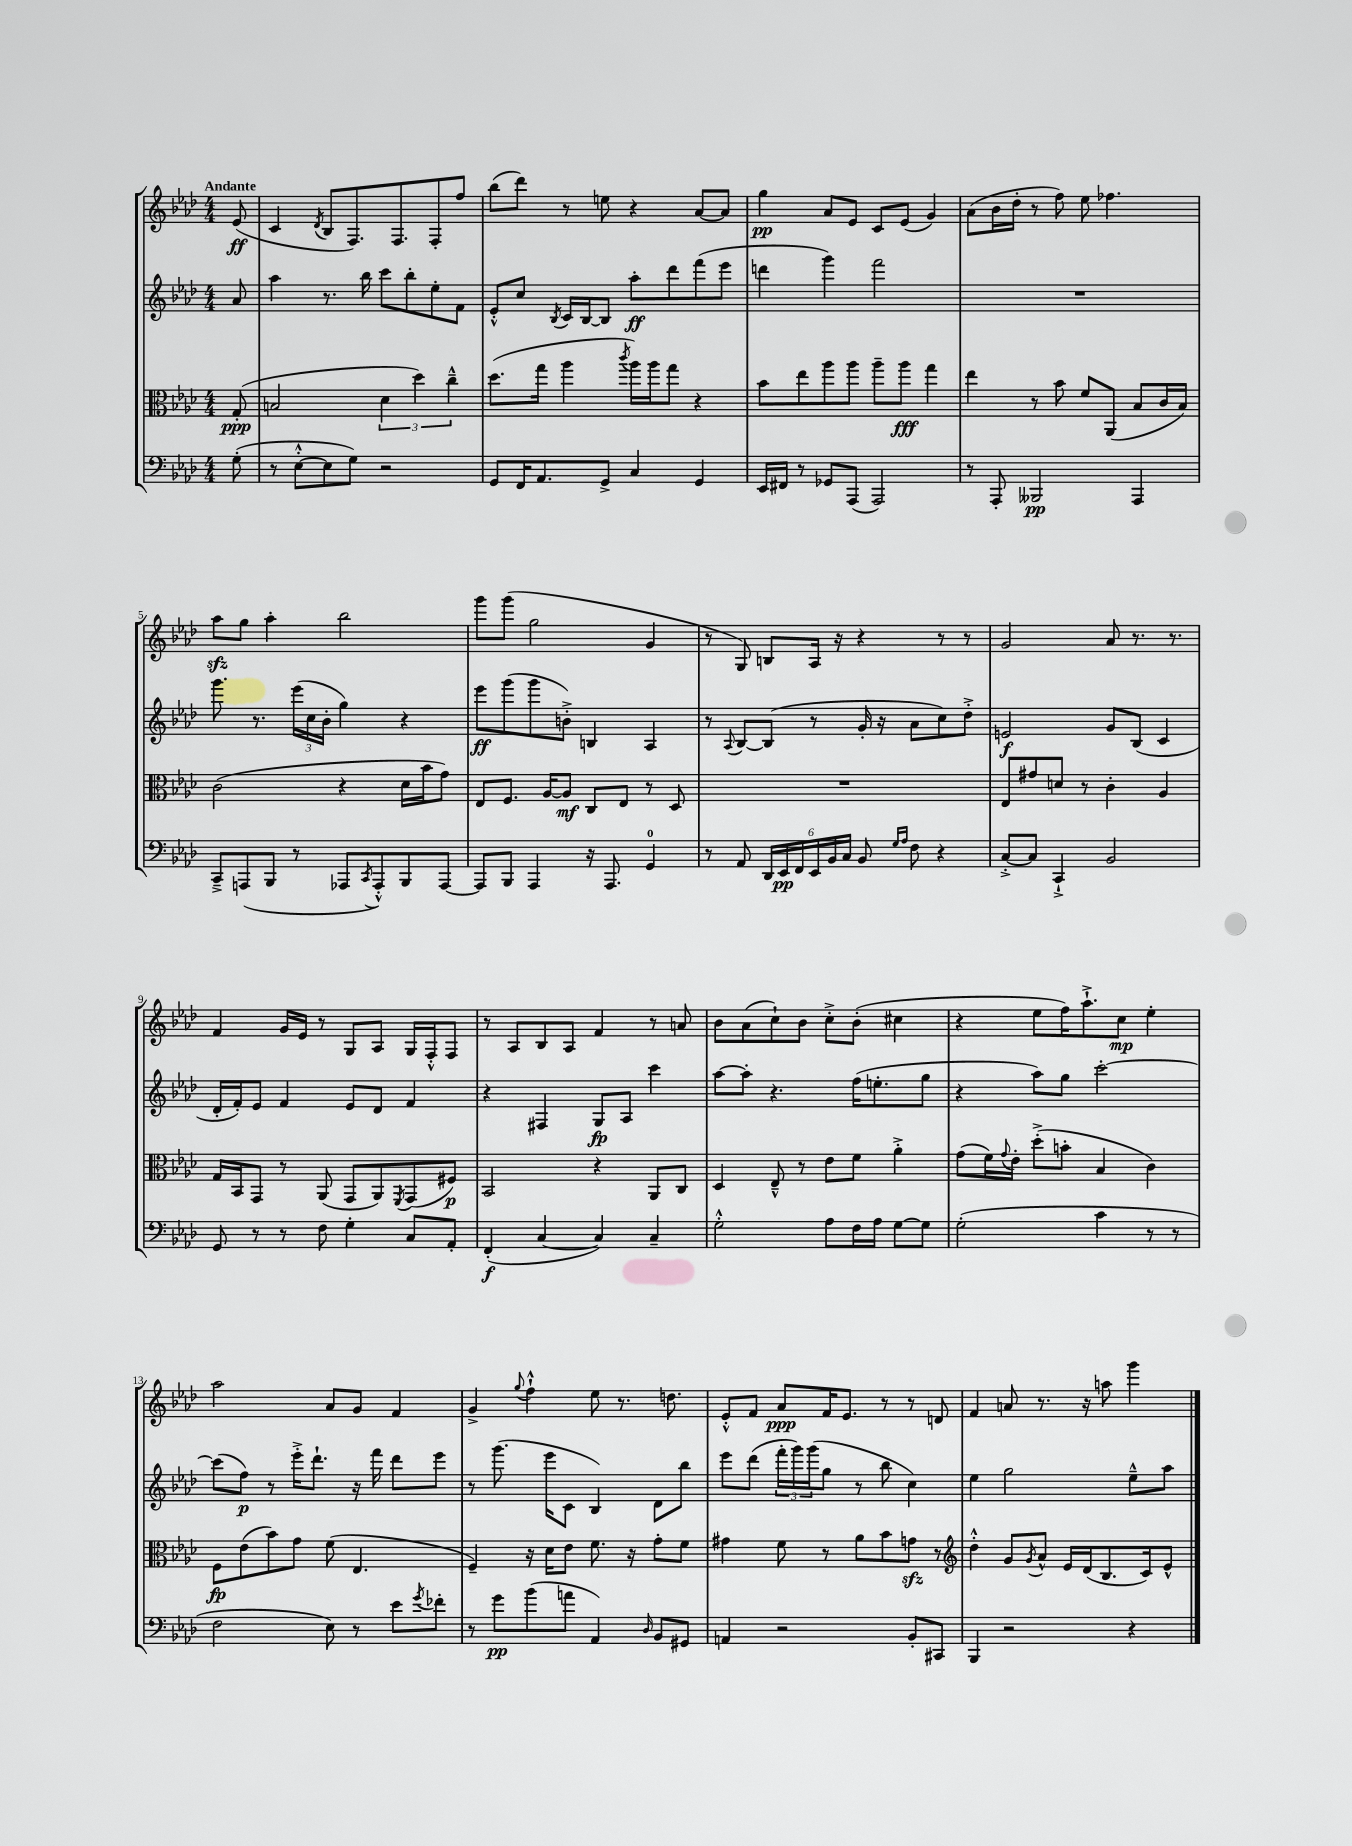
<<
\new StaffGroup <<
\new Staff = "s0" {
    \clef treble \key aes \major \numericTimeSignature \time 4/4 \partial 8 \tempo "Andante"
    ees'8\ff( |
    c'4 \acciaccatura { des'8 } bes8 f8.) f8. f8-. f''8 |
    bes''8( des'''8) r8 e''8 r4 aes'8~ aes'8 |
    g''4\pp aes'8 ees'8 c'8 ees'8( g'4) |
    aes'8( bes'16 des''16-. r8 f''8) ees''8 fes''4. |
    aes''8\sfz g''8 aes''4-. bes''2 |
    g'''8 g'''8( g''2 g'4 |
    r8 g8) b8 aes16 r16 r4 r8 r8 |
    g'2 aes'8 r8. r8. |
    f'4 g'16 ees'16 r8 g8 aes8 g16 f16-.-^ f8 |
    r8 aes8 bes8 aes8 f'4 r8 a'8 |
    bes'8 aes'8( c''8-!) bes'8 c''8-.-> bes'8-.( cis''4 |
    r4 ees''8 f''16) aes''8.-!-> c''8\mp ees''4-. |
    aes''2 aes'8 g'8 f'4 |
    g'4-> \appoggiatura { g''8 } f''4-!-^ ees''8 r8. d''8. |
    ees'8-.-^ f'8 aes'8\ppp f'16 ees'8. r8 r8 d'8 |
    f'4 a'8 r8. r16 a''8 g'''4 \bar "|." |
}
\new Staff = "s1" {
    \clef treble \key aes \major \numericTimeSignature \time 4/4 \partial 8
    aes'8 |
    aes''4 r8. bes''16 c'''8 bes''8-. ees''8-. f'8 |
    ees'8-.-^ c''8 \acciaccatura { bes8 } c'16 bes16~ bes8 aes''8-.\ff des'''8 f'''8( ees'''8 |
    d'''4 g'''4) f'''2 |
    R1 |
    g'''8. r8. \tuplet 3/2 { ees'''16( c''16 bes'16-. } g''4) r4 |
    ees'''8\ff g'''8( g'''8 b'8-.->) b4 aes4 |
    r8 \appoggiatura { aes8 } bes8~ bes8( r8 g'16-. r16 aes'8 c''8) des''8-.-> |
    e'2\f g'8 bes8( c'4 |
    des'16-. f'16-.) ees'8 f'4 ees'8 des'8 f'4 |
    r4 fis4 g8\fp aes8 c'''4 |
    aes''8~ aes''8-. r4. f''16( e''8.-. g''8 |
    r4 aes''8) g''8 c'''2~-. |
    c'''8( f''8\p) r8 ees'''16-.-> des'''8.-! r16 f'''16 des'''8 ees'''8 |
    r8 g'''8.( ees'''16 c'8 bes4) des'8 bes''8 |
    ees'''8 des'''8( \tuplet 3/2 { f'''16-. g'''16) g'''16( } g''8 r8 bes''8 c''4) |
    ees''4 g''2 ees''8---^ aes''8 \bar "|." |
}
\new Staff = "s2" {
    \clef alto \key aes \major \numericTimeSignature \time 4/4 \partial 8
    g8-.\ppp( |
    b2 \tuplet 3/2 { des'4 des''4) c''4---^ } |
    des''8.( g''16 aes''4 \acciaccatura { c'''8 } aes''16) aes''16 g''8 r4 |
    bes'8 ees''8 aes''8 aes''8 aes''8-- aes''8\fff g''4 |
    ees''4 r8 bes'8 f'8 aes,8( bes8 c'16 bes16) |
    c'2( r4 des'16 bes'16 g'8) |
    ees8 f8. aes16~ aes8\mf c8 ees8 r8 des8 |
    R1 |
    ees8 gis'8 d'8 r8 c'4-. aes4 |
    g16 bes,16 g,8 r8 aes,8( g,8 aes,8) \acciaccatura { f,8 } g,8( fis8\p) |
    bes,2 r4 aes,8 c8 |
    des4 ees8---^ r8 ees'8 f'8 aes'4-.-> |
    g'8( f'16) \appoggiatura { g'8 } ees'16-. des''8-.->( b'8-. bes4 c'4) |
    f8\fp ees'8( bes'8) g'8 f'8( ees4. |
    f4--) r16 des'16 ees'8 f'8. r16 g'8-. f'8 |
    gis'4 f'8 r8 aes'8 bes'8 g'8\sfz r8 |
    \clef treble des''4-.-^ g'8 \acciaccatura { g'8 } aes'8-^ ees'16 des'16( bes8. c'16) ees'8-^ \bar "|." |
}
\new Staff = "s3" {
    \clef bass \key aes \major \numericTimeSignature \time 4/4 \partial 8
    g8-.( |
    r8 ees8~-.-^ ees8 g8) r2 |
    g,8 f,16 aes,8. g,8-> c4 g,4 |
    ees,16 fis,16 r8 ges,8 aes,,8( aes,,2) |
    r8 aes,,8-. beses,,2\pp aes,,4 |
    c,8---> a,,8( bes,,8 r8 aes,,8 \acciaccatura { c,8 } aes,,8-.-^) bes,,8 aes,,8~ |
    aes,,8 bes,,8 aes,,4 r16 aes,,8. g,4-0 |
    r8 aes,8 \tuplet 6/4 { des,16 ees,16\pp f,16 ees,16 bes,16 c16 } bes,8 \grace { g16 aes16 } f8 r4 |
    c8~-.-> c8 c,4-!-> bes,2 |
    g,8 r8 r8 f8 g4-. c8 aes,8-. |
    f,4-.\f( c4~ c4) c4-- |
    g2-.-^ aes8 f16 aes16 g8~ g8 |
    g2-.( c'4 r8 r8 |
    f2 ees8) r8 ees'8 \acciaccatura { g'8 } fes'8-. |
    r8 g'8\pp bes'8( a'8 aes,4) \grace { des16 } bes,8 gis,8 |
    a,4 r2 bes,8-. cis,8 |
    bes,,4 r2 r4 \bar "|." |
}
>>
>>
